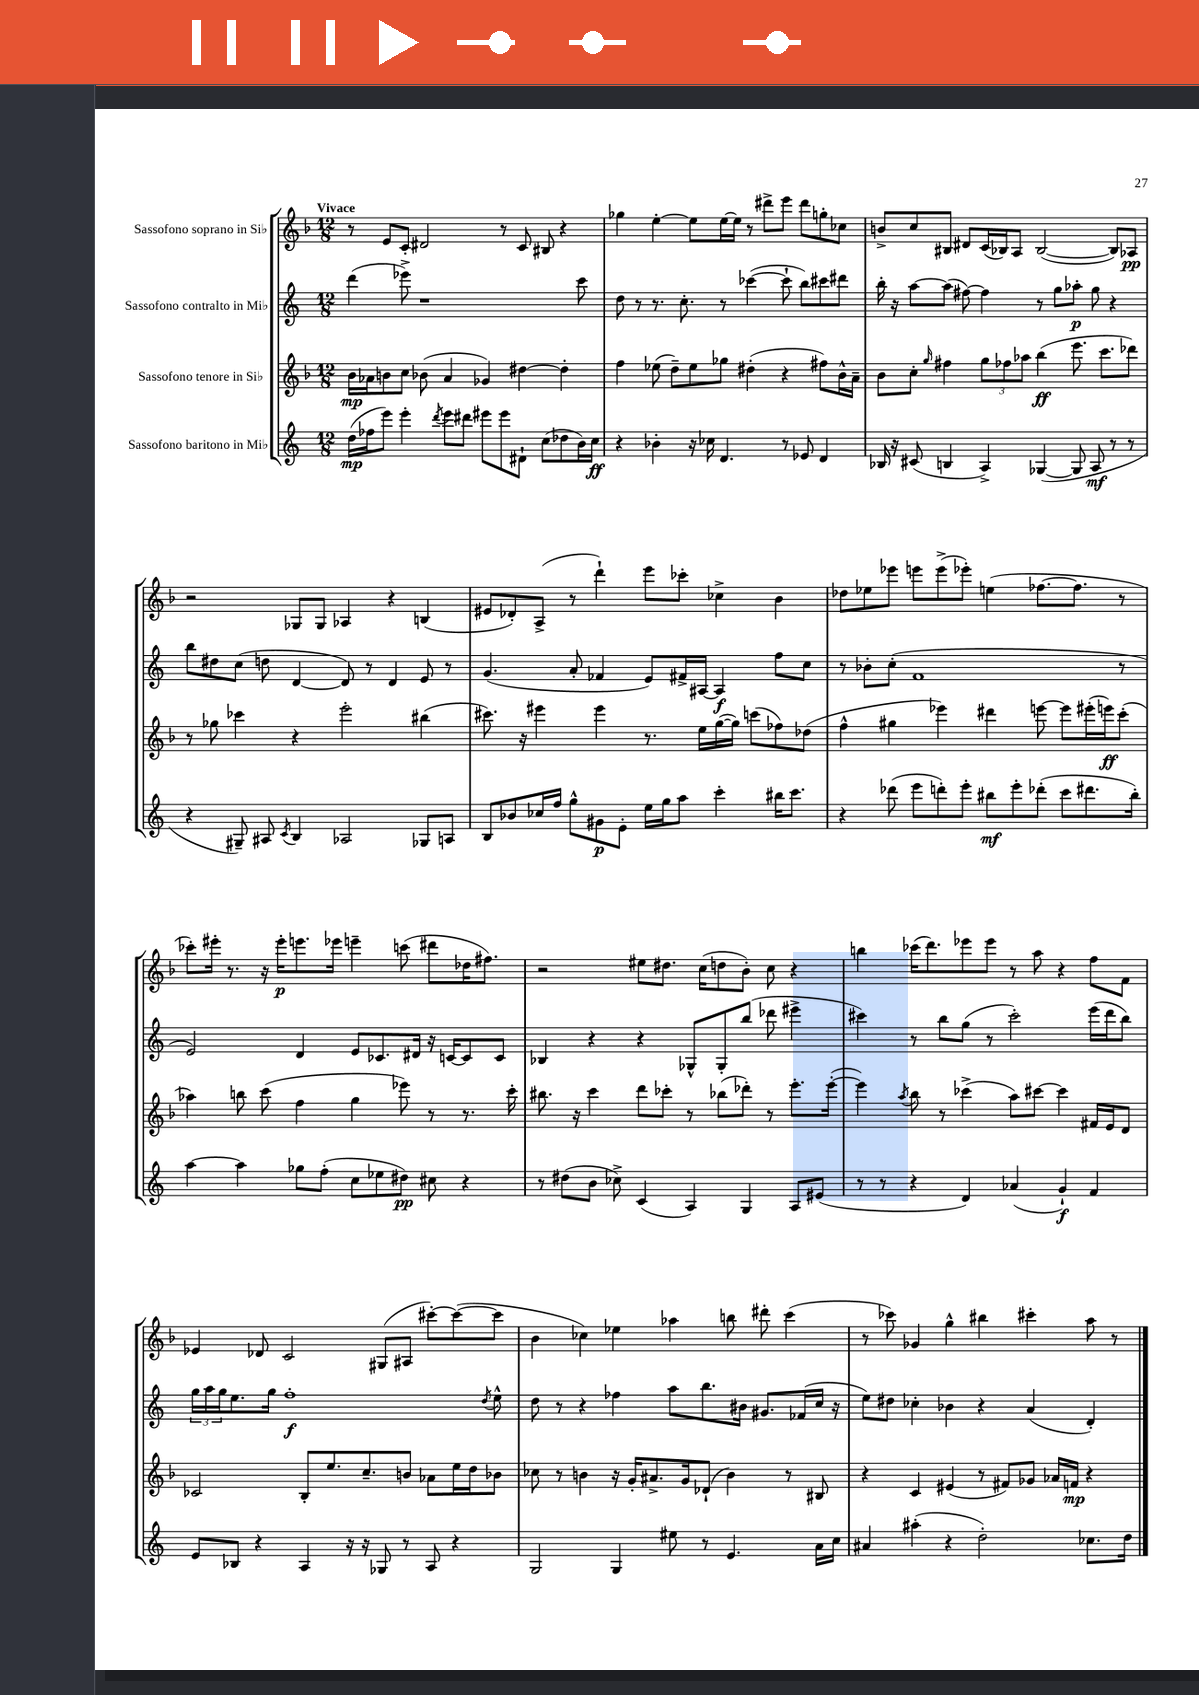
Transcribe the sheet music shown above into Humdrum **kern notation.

**kern	**kern	**kern	**kern
*staff4	*staff3	*staff2	*staff1
*clefG2	*clefG2	*clefG2	*clefG2
*k[]	*k[b-]	*k[]	*k[b-]
*M12/8	*M12/8	*M12/8	*M12/8
(16dd\LL	16b-\LL	(4ddd\	8r
16ff-\J	16a-\J	.	.
8eee\J)	8b\	.	8e/L
4eee'\	8cc\J	8eee-^\)	8c'/J
.	(8b-\	1r	2d#/
8qddd/	.	.	.
8eee\L	4a-/	.	.
8ddd#\J	.	.	.
8eee#\L	4g-/)	.	.
8eee#\	.	.	8r
8d#`\J	[4dd#\	.	8c/
(8cc\L	.	.	8B#/
8dd-\	4dd#'\]	.	4r
16b\L)	.	8ccc\	.
16cc\JJ	.	.	.
=	=	=	=
4r	4ff\	8dd\	4gg-\
.	.	8r	.
4b-'\	(8ee-\	8.r	[4ee'\
.	8dd~\L)	.	.
.	.	8.cc'\	.
16r	8ee-\	.	8ee\]L
16cc-\	.	.	.
4.d/	8gg-\J	8r	[16ee\L
.	.	.	16ee\]JJ
.	(4dd#'\	([4ccc-\	8r
.	.	.	8ddd#^\L
8r	4r	8ccc-`\]	8eee\J
8e-/	.	8bb\L)	8ddd#\L
4d/	8ff#\L)	8ccc#\	8gg'\
.	16b-^^\L	8ddd#\J	8cc-\J
.	16a~\JJ	.	.
=	=	=	=
16B-/	8b-\L	16bb'\	8b^/L
16r	.	16r	.
(8c#/	8cc'\J	[8aa\L	8cc/
.	16qqgg/	.	.
4B/	4ff#\	(8aa\]J	8B#/J
.	.	[8ff#\)	8d#/L
4A^/)	12gg\L	4ff#\]	(16c/L
.	.	.	16B-/J)
.	12ff-\	.	.
.	.	.	8A/J
.	12aa-\J	.	.
([4G-/	(4bb-\	8r	([2B-/
.	.	8gg\L	.
8G-/]	8.eee\	8aa-'\J	.
8A/	.	8gg\	.
.	8.ccc\L	.	.
8r	.	4r	8B-/]L)
8r	8ddd-\J)	.	8A-/J
=	=	=	=
4r	8r	8bb\L	2r
.	8gg-\	8dd#\	.
8G#~/)	4ccc-\	(8cc\J	.
8A#/	.	8dd\	.
8qc/	.	.	.
4B/	4r	[4d/	8G-/L
.	.	.	8G-/J
2A-/	2eee'\	8d/])	4A-/
.	.	8r	.
.	.	4d/	4r
8G-/L	(4bb#\	8e/	(4B/
8A/J	.	8r	.
=	=	=	=
8B/L	8.ccc#\)	(4.g/	8e#/L
8b-/	.	.	8d-'/)
.	16r	.	.
16cc-/L	4eee#\	.	(8A^/J
16ff/JJ	.	.	.
8gg^^\L	.	8a'/	8r
8g#\	4eee#\	4f-/	4ddd`\)
8e'\J	.	.	.
16ee\LL	8.r	8e/L)	8eee\L
16gg\J	.	.	.
8aa\J	.	16f#^/L	8ccc-'\J
.	16ee\LL	[16A#/JJ	.
4ccc'\	([16gg\	4A#/]	4cc-^\
.	16gg\]JJ)	.	.
.	(8ccc\L	.	.
16bb#\LK	8ff-\)	8ff\L	4b-\
8.ccc\J	.	.	.
.	(8dd-\J	8cc\J	.
=	=	=	=
4r	4ff^^\	8r	8dd-\L
.	.	8b-'\L	8ee-\
(8ddd-\	4gg#\	(8cc'\J	8eee-\J
8eee\L	.	1f	8eee\L
8ddd'\)	4eee-\)	.	(8eee^\
8eee'\J	.	.	8eee-'\J)
8bb#\L	4ddd#\	.	(4ee\
8eee'\	.	.	.
(8ddd-'\J	[8eee\	.	[8.ff-\L
8ccc\L	8eee\]L	.	.
.	.	.	8.ff-\]J
8.ddd#\	(16eee#'\L	.	.
.	16eee\J)	.	.
.	(8ccc'\J	8r	8r
16bb#'\Jk)	.	.	.
=	=	=	=
[4aa\	4aa-\)	2e/)	8ccc-'\L)
.	.	.	16eee#'\Jk
.	.	.	8.r
4aa\]	8bb\	.	.
.	(8ccc\	.	16r
.	.	.	16eee#'\LK
8gg-\L	4ff\	4d/	8.eee\
(8ff'\J	.	.	.
.	.	.	16eee-\Jk
8cc\L	4gg\	8e/L	4eee~\
8ee-\	.	8.c-/	.
8dd#\J)	8eee-\)	.	(8ccc\
.	.	16d#/Jk	.
8cc#\	8r	16r	8ddd#\L
.	.	[16c/LK	.
4r	8.r	8c/]	16dd-\K
.	.	.	8.ff#\J)
.	.	8c/J	.
.	16ccc'\	.	.
=	=	=	=
8r	8.bb#\	4B-/	2r
(8dd#\L	.	.	.
.	16r	.	.
8b\J	4ccc\	4r	.
8cc-^\)	.	.	.
(4c/	8ddd\L	4r	8ee#\L
.	8ccc-'\J	.	8.dd#\J
4A/)	8r	8G-^^/L	.
.	.	.	(16cc\LK
.	(8bb-\L	8G-'/	8dd\
4G/	8ddd-'\J)	(8bb/J	8b-'\J)
.	8r	8ddd-\	8cc\
8A/L	8.eee'\L	4eee#^\	4r
(8e#/J	.	.	.
.	([16eee'\Jk	.	.
=	=	=	=
8r	4eee\])	4ccc#\)	4bb\
8r	.	.	.
.	8qaa/	.	.
4r	8bb-\	8r	(16ccc-\LK
.	.	.	8.ddd\)
.	8r	8bb\L	.
4d/)	(4ccc-^\	(8gg\J	8eee-\
.	.	8r	8eee-\J
(4a-/	8aa\L)	2ccc#'\)	8r
.	[8ccc#\J	.	8aa\
4g`/)	4ccc#\]	.	4r
4f/	16f#/LL	(16eee\LL	8ff\L
.	16e/J	16ddd\J	.
.	8d/J	8bb\J)	8f\J
=	=	=	=
8e/L	2c-/	24gg\LL	4e-/
.	.	24aa\	.
.	.	24gg\J	.
8B-/J	.	8.ee\	.
4r	.	.	8d-/
.	.	16gg\Jk	.
.	.	1ff'	2c/
4A/	8B-'/L	.	.
.	8.ee/	.	.
16r	.	.	.
16r	8.cc~/	.	.
8G-/	.	.	(8G#/L
8r	8b/J	.	8A#/J
8A/	8a-\L	.	[8ccc#'\L)
4r	16ee\L	.	(8ccc#\_
.	16dd\J	.	.
.	.	8qdd/	.
.	8b-\J	8ee^^\	8ccc#\]J
=	=	=	=
2G/	8cc-\	8dd\	4b-\
.	8r	8r	.
.	4b\	4r	4cc-\)
4G/	16r	4ff-\	4ee-\
.	16g'/LK	.	.
.	8.a#^/	.	.
8ee#\	.	8aa\L	4aa-\
.	16g/k	.	.
8r	(8d-`/J	8.bb\	.
4.e/	4b\)	.	8bb\
.	.	16b#\Jk	.
.	.	8.g#/L	8ddd#'\
.	8r	.	(4ccc\
.	.	(16f-/L	.
16a\LL	8B#/	16cc/JJ	.
16cc\JJ	.	16r	.
=	=	=	=
4a#/	4r	8ee\L)	8r
.	.	8dd#\J	8ccc-\)
(4aa#'\	4c/	4cc-'\	4g-/
4r	(4e#/	4b-\	4gg^^\
2dd'\)	8r	4r	4bb#\
.	8f#/L)	.	.
.	8g-/J	(4a/	4ccc#'\
.	16a-/LL	.	.
.	16f/JJ	.	.
8.cc-\L	4r	4d'/)	8aa\
.	.	.	8r
16dd\Jk	.	.	.
==	==	==	==
*-	*-	*-	*-
